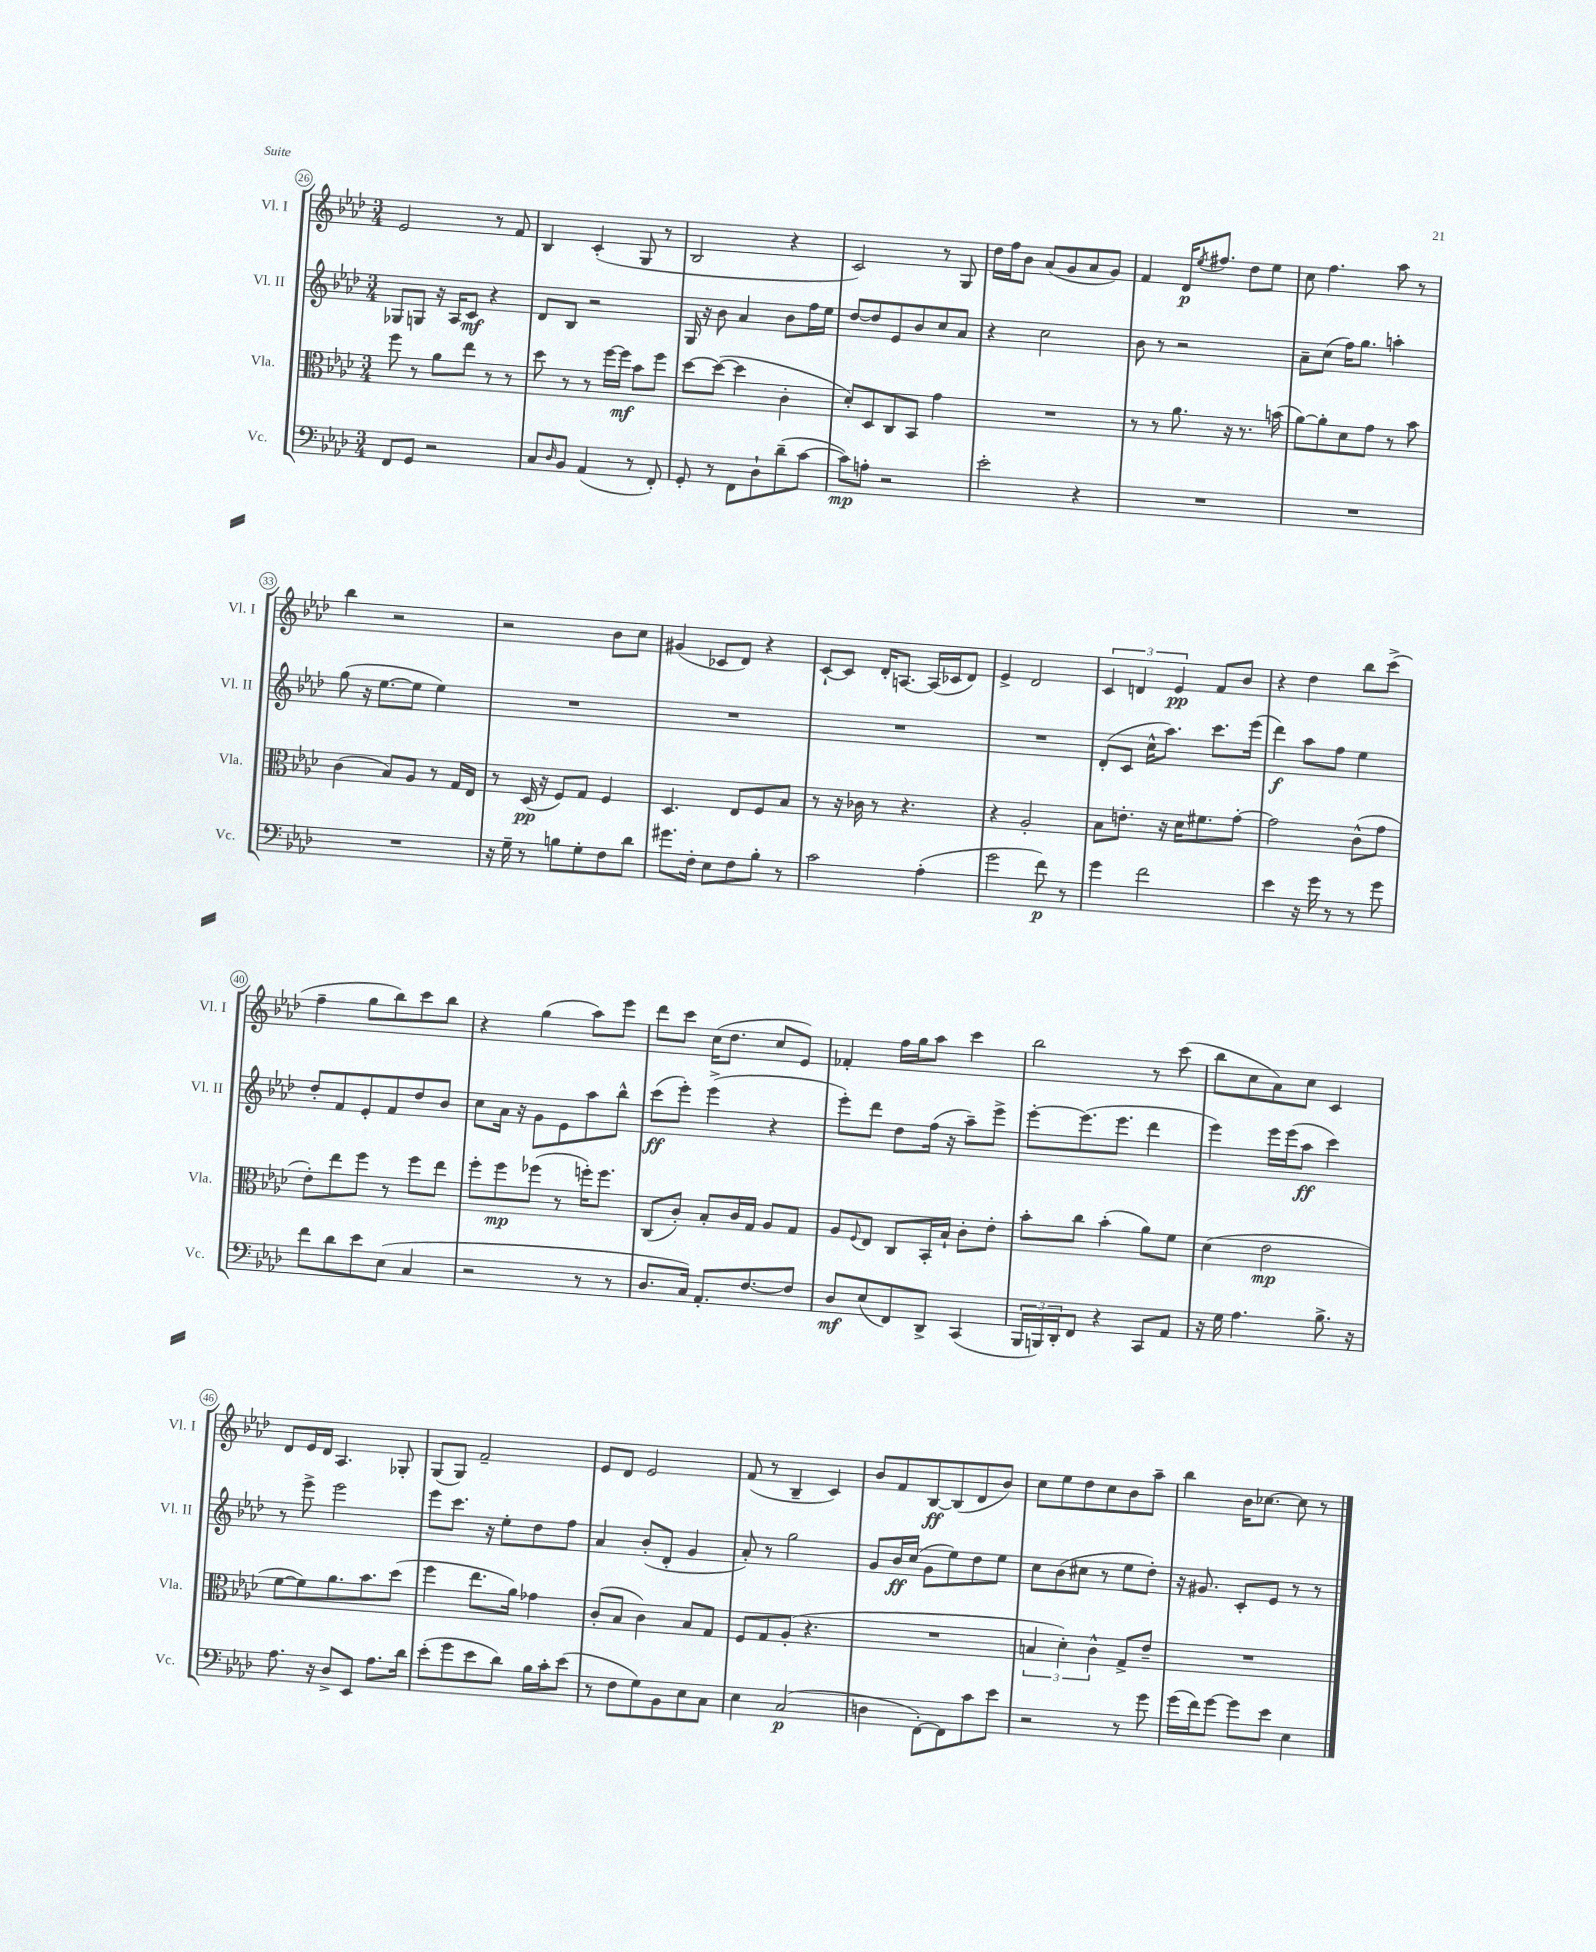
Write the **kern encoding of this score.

**kern	**dynam	**kern	**dynam	**kern	**dynam	**kern	**dynam
*part4	*part4	*part3	*part3	*part2	*part2	*part1	*part1
*staff4	*staff4	*staff3	*staff3	*staff2	*staff2	*staff1	*staff1
*I"Vc.	*	*I"Vla.	*	*I"Vl. II	*	*I"Vl. I	*
*I'Vc.	*	*I'Vla.	*	*I'Vl. II	*	*I'Vl. I	*
*clefF4	*	*clefC3	*	*clefG2	*	*clefG2	*
*k[b-e-a-d-]	*	*k[b-e-a-d-]	*	*k[b-e-a-d-]	*	*k[b-e-a-d-]	*
*M3/4	*	*M3/4	*	*M3/4	*	*M3/4	*
=26	=26	=26	=26	=26	=26	=26	=26
8FF/L	.	8ff\	.	8G-X/L	.	2e-/	.
8GG/J	.	8r	.	8Gn/J	.	.	.
2r	.	8a-\L	.	16r	.	.	.
.	.	.	.	16A-/KL	.	.	.
.	.	8ee-\J	.	8c/J	mf	.	.
.	.	8r	.	4r	.	8r	.
.	.	8r	.	.	.	8f/	.
=27	=27	=27	=27	=27	=27	=27	=27
8C/L	.	8dd-\	.	8d-/L	.	4B-/	.
16qqD-/	.	.	.	.	.	.	.
8BB-/J	.	8r	.	8B-/J	.	.	.
(4AA-/	.	8r	.	2r	.	(4c'/	.
.	.	[16ff\LL	.	.	.	.	.
.	.	16ff\JJ]	mf	.	.	.	.
8r	.	8b-\L	.	.	.	8G/	.
8FF'/)	.	8ff\J	.	.	.	8r	.
=28	=28	=28	=28	=28	=28	=28	=28
8GG'/	.	[8dd-\L	.	16G/	.	2B-/	.
.	.	.	.	16r	.	.	.
8r	.	(8dd-\J_	.	8b-\	.	.	.
8FF\L	.	4dd-\]	.	4a-/	.	.	.
8D-`\	.	.	.	.	.	.	.
(8d-~\	.	4c'\	.	8b-\L	.	4r	.
[8c\J	.	.	.	16ff\L	.	.	.
.	.	.	.	16ee-\JJ	.	.	.
=29	=29	=29	=29	=29	=29	=29	=29
8c\L])	mp	8d-'/L)	.	[8dd-/L	.	2c/)	.
8An'\J	.	8D-/	.	8dd-/]	.	.	.
2r	.	8C/	.	8e-/	.	.	.
.	.	8BB-/J	.	8b-/	.	.	.
.	.	4g\	.	8cc/	.	8r	.
.	.	.	.	8a-/J	.	8G/	.
=30	=30	=30	=30	=30	=30	=30	=30
2e-'\	.	2.r	.	4r	.	16dd-\LL	.
.	.	.	.	.	.	16ff\J	.
.	.	.	.	.	.	8b-\J	.
.	.	.	.	2cc\	.	(8a-/L	.
.	.	.	.	.	.	8g/	.
4r	.	.	.	.	.	8a-/	.
.	.	.	.	.	.	8g/J)	.
=31	=31	=31	=31	=31	=31	=31	=31
2.r	.	8r	.	8b-\	.	4f/	.
.	.	8r	.	8r	.	.	.
.	.	8.a-\	.	2r	.	16d-/KL	p
.	.	.	.	.	.	8qee-/	.
.	.	.	.	.	.	8.ff#X/J	.
.	.	16r	.	.	.	.	.
.	.	8.r	.	.	.	8dd-\L	.
.	.	.	.	.	.	8ee-\J	.
.	.	(16bn\	.	.	.	.	.
=32	=32	=32	=32	=32	=32	=32	=32
2.r	.	[8a-\L)	.	8a-~\L	.	8cc\	.
.	.	8a-'\]	.	(8cc\J	.	4.ff\	.
.	.	8d-\	.	16ff\KL)	.	.	.
.	.	.	.	8.gg\J	.	.	.
.	.	8g\J	.	.	.	.	.
.	.	8r	.	4aan'\	.	8aa-\	.
.	.	8b-\	.	.	.	8r	.
!!LO:LB:g=z
=33	=33	=33	=33	=33	=33	=33	=33
2.r	.	(4c\	.	(8gg\	.	4bb-\	.
.	.	.	.	16r	.	.	.
.	.	.	.	[8.ee-\L	.	.	.
.	.	8B-/L)	.	.	.	2r	.
.	.	8A-/J	.	8ee-\J]	.	.	.
.	.	8r	.	4ee-\)	.	.	.
.	.	16G/LL	.	.	.	.	.
.	.	16E-/JJ	.	.	.	.	.
=34	=34	=34	=34	=34	=34	=34	=34
16r	.	8r	.	2.r	.	2r	.
16G~\	.	.	.	.	.	.	.
8r	.	(16D-/	pp	.	.	.	.
.	.	16r	.	.	.	.	.
8Bn\L	.	8F/L)	.	.	.	.	.
8G'\	.	8G/J	.	.	.	.	.
8F\	.	4F/	.	.	.	8b-\L	.
8d-\J	.	.	.	.	.	8cc\J	.
=35	=35	=35	=35	=35	=35	=35	=35
8.g#X\L	.	4.D-/	.	2.r	.	(4g#X/	.
16F'\Jk	.	.	.	.	.	.	.
8E-\L	.	.	.	.	.	8c-X/L	.
8F\	.	8E-/L	.	.	.	8d-/J)	.
8B-'\J	.	8F/	.	.	.	4r	.
8r	.	8B-/J	.	.	.	.	.
=36	=36	=36	=36	=36	=36	=36	=36
2c\	.	8r	.	2.r	.	[8c`/L	.
.	.	16r	.	.	.	8c/J]	.
.	.	16c-X\	.	.	.	.	.
.	.	8r	.	.	.	16d-'/KL	.
.	.	.	.	.	.	[8.An/J	.
.	.	4.r	.	.	.	.	.
(4A-'\	.	.	.	.	.	(16A/LL]	.
.	.	.	.	.	.	16c-X/J	.
.	.	.	.	.	.	8d-/J)	.
=37	=37	=37	=37	=37	=37	=37	=37
2g\	.	4r	.	2.r	.	4e-^/	.
.	.	2A-'/	.	.	.	2d-/	.
8f\)	p	.	.	.	.	.	.
8r	.	.	.	.	.	.	.
=38	=38	=38	=38	=38	=38	=38	=38
4g\	.	8B-\L	.	(8d-'/L	.	6c/	.
.	.	8.en'\J	.	8c/J	.	.	.
.	.	.	.	.	.	6dn/	.
2f\	.	.	.	16cc^^\KL	.	.	.
.	.	16r	.	8.aa-\J)	.	.	.
.	.	.	.	.	.	6e-/	pp
.	.	16d-\KL	.	.	.	.	.
.	.	8.f#X\	.	.	.	.	.
.	.	.	.	8.ccc\L	.	8f/L	.
.	.	[8g'\J	.	.	.	8b-/J	.
.	.	.	.	(16eee-\Jk	.	.	.
=39	=39	=39	=39	=39	=39	=39	=39
4e-\	.	2g\]	.	4ddd-\)	f	4r	.
16r	.	.	.	8aa-\L	.	4dd-\	.
16g\	.	.	.	.	.	.	.
8r	.	.	.	8ff\J	.	.	.
8r	.	(8c^^\L	.	4ee-\	.	8bb-\L	.
8g\	.	8g\J	.	.	.	(8ccc^\J	.
!!LO:LB:g=z
=40	=40	=40	=40	=40	=40	=40	=40
8f\L	.	8e-'\L)	.	8dd-'/L	.	4ff~\	.
8d-\	.	8ee-\	.	8f/	.	.	.
8e-\	.	8ff\J	.	8e-'/	.	8gg\L	.
(8E-\J	.	8r	.	8f/	.	8bb-\)	.
4C/	.	8ff\L	.	8dd-/	.	8ccc\	.
.	.	8ee-\J	.	8b-/J	.	8bb-\J	.
=41	=41	=41	=41	=41	=41	=41	=41
2r	.	8ff'\L	.	8cc\L	.	4r	.
.	.	8ff\	mp	16a-\Jk	.	.	.
.	.	.	.	16r	.	.	.
.	.	(8ff-X\J	.	8g\L	.	(4gg\	.
.	.	8r	.	8e-\	.	.	.
8r	.	16ffn'\KL)	.	8aa-\	.	8aa-\L)	.
.	.	8.ff\J	.	.	.	.	.
8r	.	.	.	8bb-^^\J	.	8eee-\J	.
=42	=42	=42	=42	=42	=42	=42	=42
8.D-/L	.	(8C/L	.	(8ccc\L	ff	8ddd-\L	.
.	.	8c'/J)	.	8eee-'\J)	.	8ccc\J	.
16C/Jk)	.	.	.	.	.	.	.
8.AA-'/L	.	8B-'/L	.	(4eee-^\	.	(16cc\KL	.
.	.	.	.	.	.	8.dd-\J	.
.	.	16c/L	.	.	.	.	.
[8.F/	.	16G/JJ	.	.	.	.	.
.	.	8A-/L	.	4r	.	8cc/L	.
8F/J]	.	8G/J	.	.	.	8e-/J)	.
=43	=43	=43	=43	=43	=43	=43	=43
8D-/L	mf	8A-/L	.	8eee-'\L)	.	4f-X'/	.
.	.	8qqF/	.	.	.	.	.
(8E-/	.	8E-/J	.	8ddd-\J	.	.	.
8FF/)	.	8C/L	.	8dd-\L	.	16ff\LL	.
.	.	.	.	.	.	16gg\J	.
8DD-^/J	.	16BB-'/L	.	(16ff\Jk	.	8aa-\J	.
.	.	16B-`/JJ	.	16r	.	.	.
(4CC/	.	8c'\L	.	8aa-~\L)	.	4ccc\	.
.	.	8e-'\J	.	8eee-^\J	.	.	.
=44	=44	=44	=44	=44	=44	=44	=44
24BBB-/LL	.	8b-'\L	.	[8eee-'\L	.	2bb-\	.
24BBBn/)	.	.	.	.	.	.	.
24DD-'/J	.	.	.	.	.	.	.
8FF/J	.	8cc\J	.	(8.eee-\]	.	.	.
4r	.	(4b-'\	.	.	.	.	.
.	.	.	.	8.eee-\J	.	.	.
8CC/L	.	8a-\L)	.	4ddd-\	.	8r	.
8AA-/J	.	8f\J	.	.	.	(8ccc\	.
=45	=45	=45	=45	=45	=45	=45	=45
16r	.	(4d-\	.	4eee-\)	.	8bb-\L	.
16G\	.	.	.	.	.	.	.
4.A-\	.	.	.	.	.	8cc\	.
.	.	2e-\	mp	16eee-\LL	.	8a-\)	.
.	.	.	.	(16eee-\J	.	.	.
.	.	.	.	8aa-\J	ff	8cc\J	.
8.B-^\	.	.	.	4ccc\)	.	4c/	.
16r	.	.	.	.	.	.	.
!!LO:LB:g=z
=46	=46	=46	=46	=46	=46	=46	=46
8.A-\	.	[8f\L	.	8r	.	8d-/L	.
.	.	8f\])	.	8eee-^\	.	16e-/L	.
16r	.	.	.	.	.	16d-/JJ	.
8D-^/L	.	8.a-\	.	2eee-\	.	4.A-/	.
8EE-/J	.	.	.	.	.	.	.
.	.	8.b-\	.	.	.	.	.
8.A-\L	.	.	.	.	.	.	.
.	.	(8dd-\J	.	.	.	8G-X'/	.
16d-\Jk	.	.	.	.	.	.	.
=47	=47	=47	=47	=47	=47	=47	=47
(8e-'\L	.	4ff\	.	8eee-\L	.	(8G/L	.
8g\	.	.	.	8.ccc\J	.	8G/J)	.
8e-\	.	8.ee-\L	.	.	.	2f~/	.
.	.	.	.	16r	.	.	.
8d-\J)	.	.	.	8ee-'\L	.	.	.
.	.	16a-\Jk)	.	.	.	.	.
16B-\LL	.	4g-X\	.	8dd-\	.	.	.
16c'\J	.	.	.	.	.	.	.
(8e-\J	.	.	.	8ff\J	.	.	.
=48	=48	=48	=48	=48	=48	=48	=48
8r	.	(8c'/L	.	4a-/	.	8e-/L	.
8F\L	.	8B-/J	.	.	.	8d-/J	.
8G\)	.	4c\)	.	(8b-'/L	.	2e-/	.
8BB-\	.	.	.	8d-'/J	.	.	.
8E-\	.	8B-/L	.	4g/	.	.	.
8C\J	.	8G/J	.	.	.	.	.
=49	=49	=49	=49	=49	=49	=49	=49
4E-\	.	8F/L	.	8a-'/)	.	(8f/	.
.	.	8G/	.	8r	.	8r	.
(2C/	p	(8A-'/J	.	2gg\	.	4B-~/	.
.	.	4.r	.	.	.	.	.
.	.	.	.	.	.	4c/)	.
=50	=50	=50	=50	=50	=50	=50	=50
4Dn\	.	2.r	.	8g/L	.	8b-/L	.
.	.	.	.	16b-/L	ff	8f/	.
.	.	.	.	(16cc/JJ	.	.	.
[8FF'\L)	.	.	.	8g\L	.	[8B-/	ff
8FF\]	.	.	.	8ee-\)	.	(8B-/]	.
8c\	.	.	.	8dd-\	.	8d-/	.
8e-\J	.	.	.	8ee-\J	.	8b-/J)	.
=51	=51	=51	=51	=51	=51	=51	=51
2r	.	6Bn/	.	8cc\L	.	8cc\L	.
.	.	.	.	(8b-\	.	8ee-\	.
.	.	6d-'\)	.	.	.	.	.
.	.	.	.	8cc#X\J	.	8dd-\	.
.	.	6c^^\	.	.	.	.	.
.	.	.	.	8r	.	8cc\	.
8r	.	8G^/L	.	8ee-\L	.	8b-\	.
8g\	.	8e-~/J	.	8dd-'\J)	.	8aa-~\J	.
=52	=52	=52	=52	=52	=52	=52	=52
(16g\LL	.	2.r	.	16r	.	4bb-\	.
16f\J)	.	.	.	8.g#X/	.	.	.
[8g\J	.	.	.	.	.	.	.
8g\L]	.	.	.	8c'/L	.	16b-\KL	.
.	.	.	.	.	.	[8.cc-X\J	.
8e-\J	.	.	.	8e-/J	.	.	.
4E-\	.	.	.	8r	.	8cc-\]	.
.	.	.	.	8r	.	8r	.
==	==	==	==	==	==	==	==
*-	*-	*-	*-	*-	*-	*-	*-
